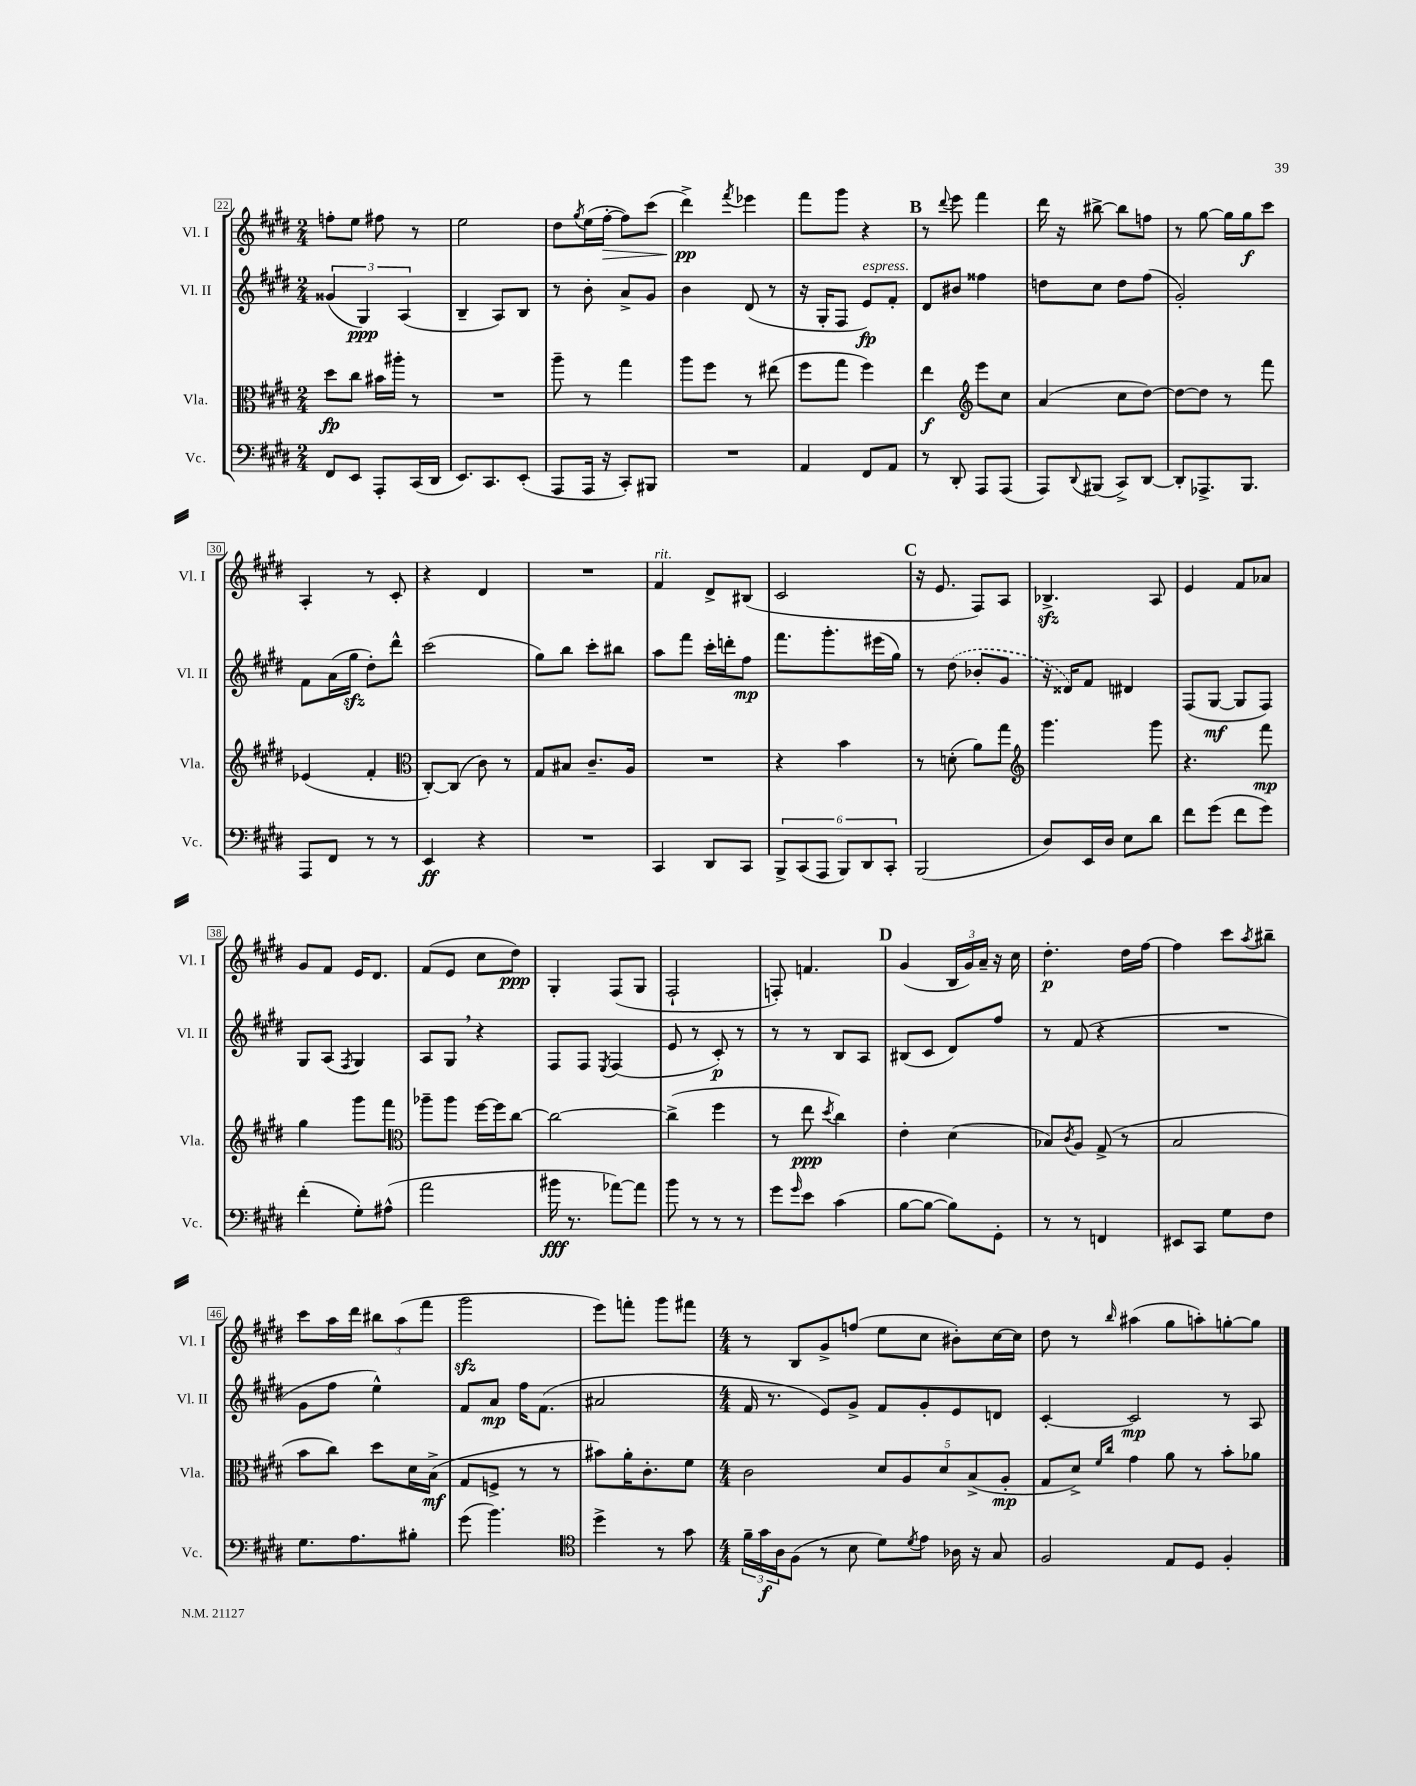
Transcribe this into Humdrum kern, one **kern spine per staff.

**kern	**kern	**kern	**kern
*staff4	*staff3	*staff2	*staff1
*clefF4	*clefC3	*clefG2	*clefG2
*k[f#c#g#d#]	*k[f#c#g#d#]	*k[f#c#g#d#]	*k[f#c#g#d#]
*M2/4	*M2/4	*M2/4	*M2/4
8FF#	8dd#	(6g##	8ff'
8EE	8cc#	.	8ee
.	.	6G#)	.
8AAA'	16b#	.	8ff#
.	16aa#'	.	.
.	.	(6A	.
(16CC#	8r	.	8r
16DD#	.	.	.
=	=	=	=
8.EE)	2r	4B~	2ee
8.CC#	.	.	.
.	.	8A)	.
(8EE'	.	8B	.
=	=	=	=
8AAA	8aa~	8r	8dd#
.	.	.	8qgg#
16AAA	8r	8b'	(16ee
16r	.	.	[16ff#'
8CC#')	4gg#	8a^	8ff#])
8BBB#	.	8g#	(8ccc#
=	=	=	=
2r	8aa	4b	4ddd#^)
.	8ff#	.	.
.	.	.	8qfff#
.	8r	(8d#	4eee-
.	(8ee#	8r	.
=	=	=	=
4AA	8ff#	16r	8fff#
.	.	16G#'	.
.	8gg#	8F#	8ggg#
8FF#	4ff#)	8e)	4r
8AA	.	8f#'	.
=	=	=	=
8r	4ee	8d#	8r
.	.	.	8qqddd#
8DD#'	.	8b#	8eee
*	*clefG2	*	*
8AAA	8eee	4ff##	4fff#
(8AAA	8cc#	.	.
=	=	=	=
8AAA)	(4a	8dd	16ddd#
.	.	.	16r
8qqDD#	.	.	.
(8BBB#	.	8cc#	[8bb#^
8CC#^)	8cc#	8dd	8bb#]
[8DD#	[8dd#)	(8ff#	8ff
=	=	=	=
8DD#']	8dd#_	2g#')	8r
8.AAA-^	8dd#]	.	[8gg#
.	8r	.	16gg#]
8.BBB	.	.	16gg#
.	8fff#	.	8ccc#
=	=	=	=
8AAA	(4e-	8f#	4A'
8FF#	.	(16a	.
.	.	16gg#	.
8r	4f#'	8dd#')	8r
8r	.	8ddd#^^	8c#'
=	=	=	=
*	*clefC3	*	*
4EE	[8C#')	(2ccc#	4r
.	(8C#]	.	.
4r	8c#)	.	4d#
.	8r	.	.
=	=	=	=
2r	8G#	8gg#)	2r
.	8B#	8bb	.
.	8.c#~	8ccc#'	.
.	.	8bb#	.
.	16A	.	.
=	=	=	=
4CC#	2r	8aa	4f#
.	.	8fff#	.
8DD#	.	16ccc#'	8d#^
.	.	16ddd'	.
8CC#	.	8ff#	(8B#
=	=	=	=
12BBB^	4r	8.fff#	2c#
(12CC#	.	.	.
12AAA	.	.	.
.	.	8.ggg#'	.
12BBB)	4b	.	.
12DD#	.	.	.
.	.	(16eee#	.
12CC#'	.	.	.
.	.	16gg#)	.
=	=	=	=
(2BBB	8r	8r	16r
.	.	.	8.e
.	(8d'	(8dd#	.
.	8a)	8b-'	8F#)
.	8gg#	8g#	8A
=	=	=	=
*	*clefG2	*	*
8D#)	4.ggg#	16r	4.B-^
.	.	16d##)	.
16EE	.	8f#	.
16D#	.	.	.
8E	.	4d#	.
8d#	8ggg#	.	8A
=	=	=	=
8f#	4.r	(8F#	4e
(8g#	.	[8G#	.
8f#	.	8G#]	8f#
8g#)	8fff#	8F#)	8a-
=	=	=	=
(4f#'	4gg#	8G#	8g#
.	.	(8A	8f#
.	.	8qF#	.
8G#')	8ggg#	4G#)	16e
.	.	.	8.d#
(8A#^^	8fff#	.	.
=	=	=	=
*	*clefC3	*	*
2a	8aa-~	8A	(8f#
.	8aa-	8G#	8e
.	[16ff#	4r	8cc#
.	16ff#]	.	.
.	[8cc#	.	8dd#)
=	=	=	=
16b#	2cc#_	8F#	4G#'
8.r	.	.	.
.	.	8F#	.
.	.	8qE	.
[8a-)	.	(4F#	(8F#
8a-]	.	.	8G#
=	=	=	=
8b	(4cc#^]	8e	2F#`
8r	.	8r	.
8r	4ff#	8c#')	.
8r	.	8r	.
=	=	=	=
8g#	8r	8r	8F')
16qqg#	.	.	.
8e	8ee	8r	4.f
.	8qdd#	.	.
(4c#	4cc#)	8B	.
.	.	8A	.
=	=	=	=
[8B	4e'	(8B#	(4g#
8B_	.	8c#	.
8B])	(4d#	8d#)	24B
.	.	.	24g#)
.	.	.	24a~
8GG#'	.	8ff#	16r
.	.	.	16cc#
=	=	=	=
8r	8B-)	8r	4.dd#'
.	8qc#	.	.
8r	8A	(8f#	.
4FF	(8G#^	4r	.
.	8r	.	16dd#
.	.	.	[16ff#
=	=	=	=
8EE#	2B	2r	4ff#]
8CC#	.	.	.
8G#	.	.	8ccc#
.	.	.	8qaa
8F#	.	.	8bb#~
=	=	=	=
8.G#	8b	8g#	8ccc#
.	8cc#)	8ff#	16aa
8.A	.	.	16ddd#
.	8dd#	4ee^^)	12bb#
.	.	.	(12aa
8B#'	16d#	.	.
.	.	.	12fff#
.	(16B^	.	.
=	=	=	=
(8g#	8G#	8f#	2ggg#
4.b)	8F^	8a	.
.	8r	16ff#	.
.	.	(8.f#	.
.	8r	.	.
=	=	=	=
*clefC4	*	*	*
4dd#^	8b#)	2a#	8eee)
.	16a'	.	8fff'
.	8.c#'	.	.
8r	.	.	8ggg#
8g#	8f#	.	8fff#
=	=	=	=
*M4/4	*M4/4	*M4/4	*M4/4
24f#~	2c#	16f#	8r
24g#	.	.	.
.	.	8.r	.
24A	.	.	.
(8F#	.	.	8B
8r	.	8e)	8g#^
8B	.	8g#^	(8ff
8d#)	10d#	8f#	8ee
.	10A	.	.
8qd#	.	.	.
8e	.	8g#'	8cc#
.	10d#	.	.
16A-	.	8e	8b#')
.	(10B^	.	.
16r	.	.	.
8G#	.	8d	[16cc#
.	10A'	.	.
.	.	.	16cc#]
=	=	=	=
2F#	8G#	[4c#'	8dd#
.	8d#^)	.	8r
.	16qqf#	.	.
.	16qqcc#	.	16qqbb
.	4g#	2c#]	(4aa#
8E	8a	.	8gg#
8D#	8r	.	8aa')
4F#'	8b'	8r	[8gg'
.	8a-	8A	8gg]
==	==	==	==
*-	*-	*-	*-
